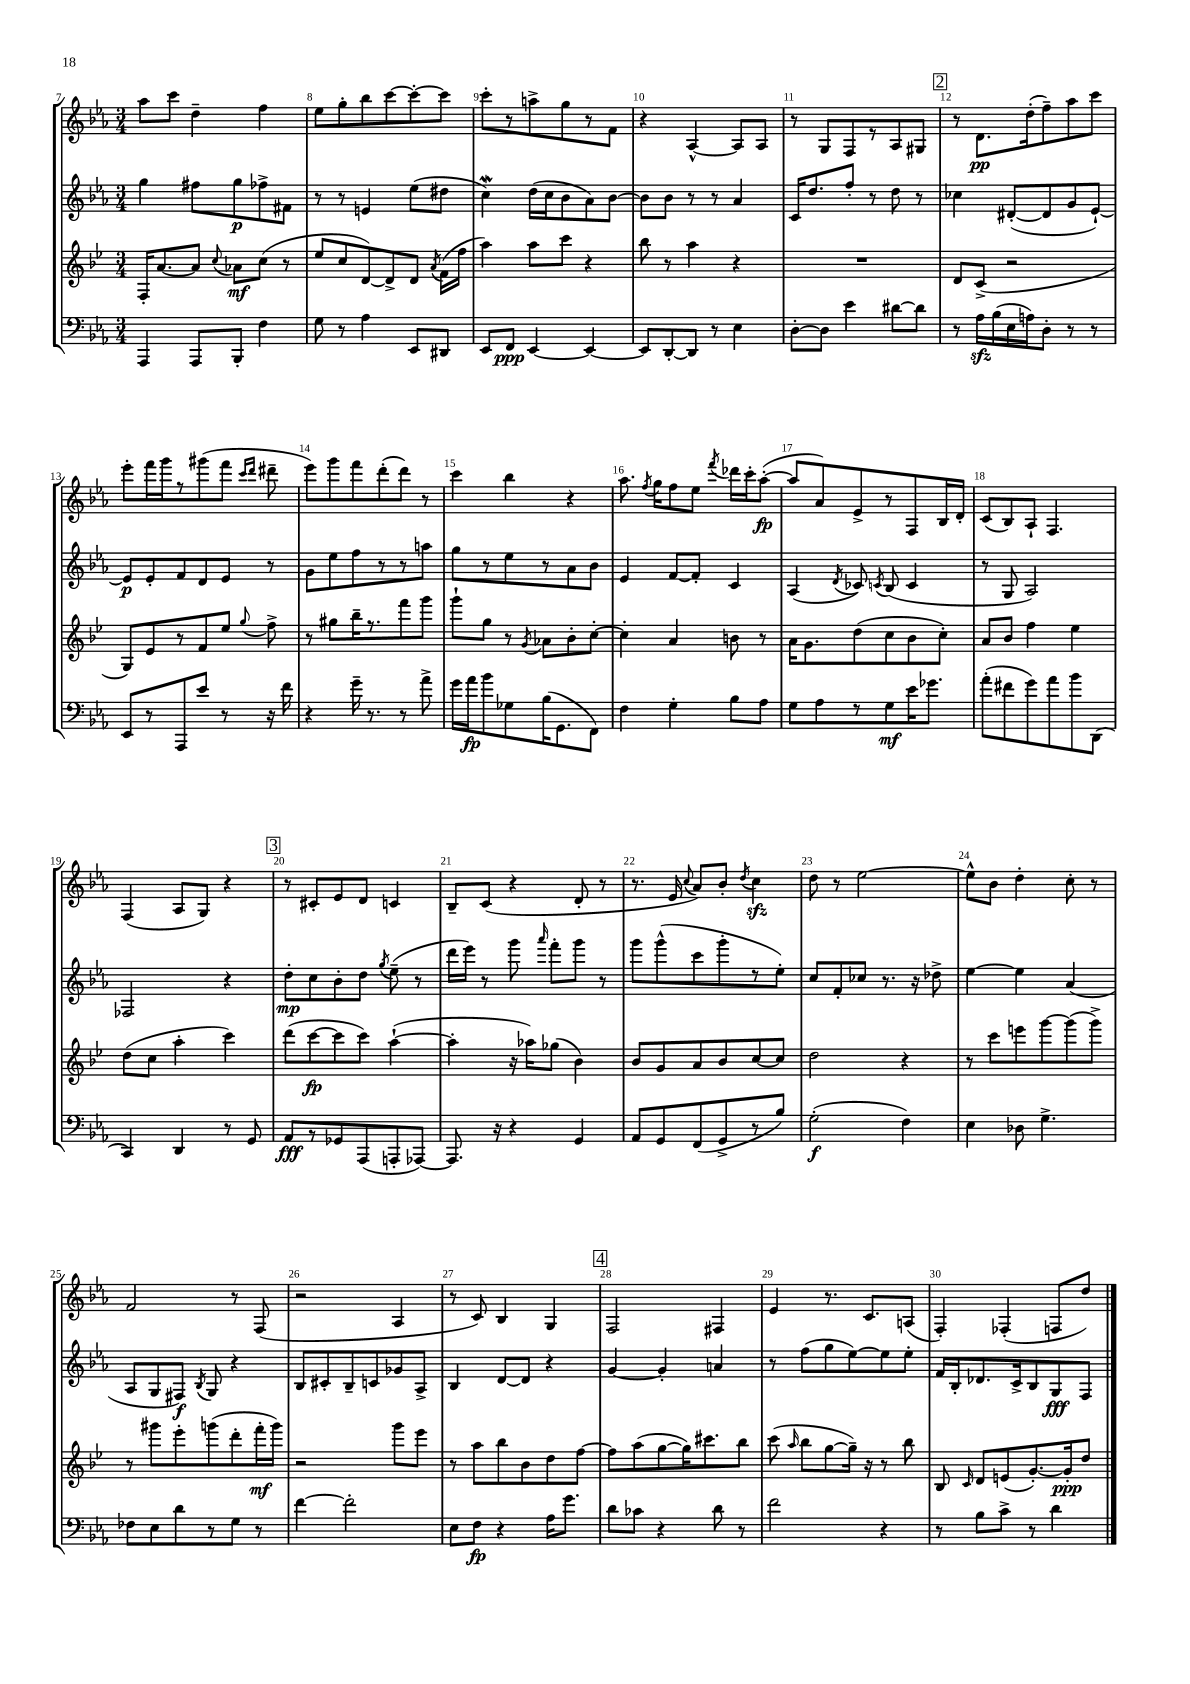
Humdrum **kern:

**kern	**dynam	**kern	**dynam	**kern	**dynam	**kern	**dynam
*part4	*part4	*part3	*part3	*part2	*part2	*part1	*part1
*staff4	*staff4	*staff3	*staff3	*staff2	*staff2	*staff1	*staff1
*clefF4	*	*clefG2	*	*clefG2	*	*clefG2	*
*k[b-e-a-]	*	*k[b-e-]	*	*k[b-e-a-]	*	*k[b-e-a-]	*
*M3/4	*	*M3/4	*	*M3/4	*	*M3/4	*
=7	=7	=7	=7	=7	=7	=7	=7
4AAA-/	.	16F'/KL	.	4gg\	.	8aa-\L	.
.	.	[8.a/	.	.	.	.	.
.	.	.	.	.	.	8ccc\J	.
8AAA-/L	.	8a/J]	.	8ff#X\L	.	4dd~\	.
.	.	8qqcc/	.	.	.	.	.
8BBB-'/J	.	8a-X\L	mf	8gg\	p	.	.
4F\	.	(8cc\J	.	8ff-X^\	.	4ff\	.
.	.	8r	.	8f#X\J	.	.	.
=8	=8	=8	=8	=8	=8	=8	=8
8G\	.	8ee-/L	.	8r	.	8ee-\L	.
8r	.	8cc/	.	8r	.	8gg'\	.
4A-\	.	[8d/)	.	4en/	.	8bb-\	.
.	.	8d^/]	.	.	.	[8ccc\	.
8EE-/L	.	8d/J	.	(8ee-\L	.	8ccc'\_	.
.	.	8qa/	.	.	.	.	.
8DD#X/J	.	(16f\LL	.	8dd#X\J	.	8ccc\J]	.
.	.	16ff\JJ	.	.	.	.	.
=9	=9	=9	=9	=9	=9	=9	=9
8EE-/L	.	4aa\)	.	4ccW\)	.	8ccc'\L	.
8FF/J	ppp	.	.	.	.	8r	.
[4EE-/	.	8aa\L	.	(16dd\LL	.	8aan^\	.
.	.	.	.	16cc\J	.	.	.
.	.	8ccc\J	.	8b-\	.	8gg\	.
4EE-/_	.	4r	.	8a-\)	.	8r	.
.	.	.	.	[8b-\J	.	8f\J	.
=10	=10	=10	=10	=10	=10	=10	=10
8EE-/L]	.	8bb-\	.	8b-\L]	.	4r	.
[8DD'/	.	8r	.	8b-\J	.	.	.
8DD/J]	.	4aa\	.	8r	.	[4A-^^/	.
8r	.	.	.	8r	.	.	.
4E-\	.	4r	.	4a-/	.	8A-/L]	.
.	.	.	.	.	.	8A-/J	.
=11	=11	=11	=11	=11	=11	=11	=11
[8D'\L	.	2.r	.	16c/KL	.	8r	.
.	.	.	.	8.dd/	.	.	.
8D\J]	.	.	.	.	.	8G/L	.
4e-\	.	.	.	8ff'/J	.	8F/	.
.	.	.	.	8r	.	8r	.
[8d#X\L	.	.	.	8dd\	.	8A-/	.
8d#\J]	.	.	.	8r	.	8G#X/J	.
!!LO:REH:place=s1:t=2
=12	=12	=12	=12	=12	=12	=12	=12
8r	.	8d/L	.	4cc-X\	.	8r	.
16A-zz\LL	.	(8c^/J	.	.	.	8.d\L	pp
(16B-\	.	.	.	.	.	.	.
16E-\	.	2r	.	([8d#X'/L	.	.	.
16An\J)	.	.	.	.	.	(16dd'\k	.
8D'\J	.	.	.	8d#/]	.	8ff~\)	.
8r	.	.	.	8g/	.	8aa-\	.
8r	.	.	.	[8e-`/J)	.	8ccc\J	.
!!LO:LB:g=z
=13	=13	=13	=13	=13	=13	=13	=13
8EE-/L	.	8G/L)	.	8e-/L]	p	8eee-'\L	.
8r	.	8e-/	.	8e-'/	.	16fff\L	.
.	.	.	.	.	.	16ggg\J	.
8AAA-/	.	8r	.	8f/	.	8r	.
8e-/J	.	8f/	.	8d/	.	(8ggg#X\	.
8r	.	8ee-/J	.	8e-/J	.	8fff\J	.
.	.	.	.	.	.	16qqccc/LL	.
.	.	8qqgg/	.	.	.	16qqddd/JJ	.
16r	.	8ff^\	.	8r	.	8ddd#X~\	.
16f\	.	.	.	.	.	.	.
=14	=14	=14	=14	=14	=14	=14	=14
4r	.	8r	.	8g\L	.	8eee-\L)	.
.	.	8gg#X\L	.	8ee-\	.	8ggg\	.
16g~\	.	16bb-~\K	.	8ff\	.	8fff\	.
8.r	.	8.r	.	.	.	.	.
.	.	.	.	8r	.	(8ddd'\	.
8r	.	8fff\	.	8r	.	8ddd\J)	.
8a-^\	.	8ggg\J	.	8aan\J	.	8r	.
=15	=15	=15	=15	=15	=15	=15	=15
16g\LL	.	8ggg`\L	.	8gg\L	.	4ccc\	.
16a-\J	fp	.	.	.	.	.	.
8b-\	.	8gg\J	.	8r	.	.	.
8G-X\	.	8r	.	8ee-\	.	4bb-\	.
.	.	8qg/	.	.	.	.	.
(16B-\K	.	8a-X\L	.	8r	.	.	.
8.GG\	.	.	.	.	.	.	.
.	.	8b-'\	.	8a-\	.	4r	.
8FF\J)	.	[8cc'\J	.	8b-\J	.	.	.
=16	=16	=16	=16	=16	=16	=16	=16
4F\	.	4cc'\]	.	4e-/	.	8.aa-\	.
.	.	.	.	.	.	8qff/	.
.	.	.	.	.	.	16gg\KL	.
4G'\	.	4a/	.	[8f/L	.	8ff\	.
.	.	.	.	8f'/J]	.	8ee-\J	.
.	.	.	.	.	.	8qfff/	.
8B-\L	.	8bn\	.	4c/	.	16ddd-X\LL	.
.	.	.	.	.	.	16ccc'\J	.
8A-\J	.	8r	.	.	.	([8aa-'\J	fp
=17	=17	=17	=17	=17	=17	=17	=17
8G\L	.	16a\KL	.	(4A-/	.	8aa-/L]	.
.	.	8.g\	.	.	.	.	.
8A-\	.	.	.	.	.	8a-/)	.
.	.	.	.	8qd/	.	.	.
8r	.	(8dd\	.	8c-X/)	.	8e-^/	.
.	.	.	.	8qcn/	.	.	.
8G\	mf	8cc\	.	(8B-/	.	8r	.
16e-\K	.	8b-\	.	4c/	.	8F/	.
8.g-X\J	.	.	.	.	.	.	.
.	.	8cc'\J)	.	.	.	16B-/L	.
.	.	.	.	.	.	16d'/JJ	.
=18	=18	=18	=18	=18	=18	=18	=18
(8a-'\L	.	8a/L	.	8r	.	(8c/L	.
8f#X\	.	8b-/J	.	8G/	.	8B-/)	.
8g\)	.	4ff\	.	2A-/)	.	8A-`/J	.
8a-\	.	.	.	.	.	4.F/	.
8b-\	.	4ee-\	.	.	.	.	.
(8DD\J	.	.	.	.	.	.	.
!!LO:LB:g=z
=19	=19	=19	=19	=19	=19	=19	=19
4CC/)	.	(8dd\L	.	2F-X/	.	(4F/	.
.	.	8cc\J	.	.	.	.	.
4DD/	.	4aa'\	.	.	.	8A-/L	.
.	.	.	.	.	.	8G/J)	.
8r	.	4ccc\)	.	4r	.	4r	.
8GG/	.	.	.	.	.	.	.
!!LO:REH:place=s1:t=3
=20	=20	=20	=20	=20	=20	=20	=20
8AA-/L	fff	(8ddd\L	.	8dd'\L	mp	8r	.
8r	.	[8ccc\	fp	8cc\	.	8c#X'/L	.
8GG-X/	.	8ccc\]	.	8b-'\	.	8e-/	.
(8AAA-/	.	8ccc\J)	.	8dd\J	.	8d/J	.
.	.	.	.	8qgg/	.	.	.
8AAAn'/	.	([4aa`\	.	(8ee-~\	.	4cn/	.
[8AAA-X/J)	.	.	.	8r	.	.	.
=21	=21	=21	=21	=21	=21	=21	=21
8.AAA-/]	.	4aa'\]	.	16ddd\LL	.	8B-~/L	.
.	.	.	.	16eee-\JJ)	.	.	.
.	.	.	.	8r	.	(8c/J	.
16r	.	.	.	.	.	.	.
4r	.	16r	.	8ggg\	.	4r	.
.	.	16aa-X\KL)	.	.	.	.	.
.	.	.	.	16qqaaa-/	.	.	.
.	.	(8gg-X\J	.	8fff'\L	.	.	.
4GG/	.	4b-\)	.	8ggg\J	.	8d'/	.
.	.	.	.	8r	.	8r	.
=22	=22	=22	=22	=22	=22	=22	=22
8AA-/L	.	8b-/L	.	8ggg\L	.	8.r	.
8GG/	.	8g/	.	(8ggg^^\	.	.	.
.	.	.	.	.	.	16e-/	.
.	.	.	.	.	.	8qqcc/	.
(8FF/	.	8a/	.	8ccc\	.	8a-/L)	.
8GG^/	.	8b-/	.	8ggg'\	.	8b-'/J	.
.	.	.	.	.	.	8qdd/	.
8r	.	[8cc/	.	8r	.	4cczz\	.
8B-/J)	.	8cc/J]	.	8ee-'\J)	.	.	.
=23	=23	=23	=23	=23	=23	=23	=23
(2G'\	f	2dd\	.	8cc/L	.	8dd\	.
.	.	.	.	8f'/	.	8r	.
.	.	.	.	8cc-X/J	.	[2ee-\	.
.	.	.	.	8.r	.	.	.
4F\)	.	4r	.	.	.	.	.
.	.	.	.	16r	.	.	.
.	.	.	.	8dd-X^\	.	.	.
=24	=24	=24	=24	=24	=24	=24	=24
4E-\	.	8r	.	[4ee-\	.	8ee-^^\L]	.
.	.	8ccc\L	.	.	.	8b-\J	.
8D-X\	.	8eeen\	.	4ee-\]	.	4dd'\	.
4.G^\	.	[8ggg\	.	.	.	.	.
.	.	(8ggg\]	.	(4a-/	.	8cc'\	.
.	.	8ggg^\J)	.	.	.	8r	.
!!LO:LB:g=z
=25	=25	=25	=25	=25	=25	=25	=25
8F-X\L	.	8r	.	8A-/L	.	2f/	.
8E-\	.	8ggg#X\L	.	8G/	.	.	.
8d\	.	8eee-'\	.	8F#X/J)	f	.	.
.	.	.	.	8qB-/	.	.	.
8r	.	(8gggn\	.	8G/	.	.	.
8G\J	.	8ddd'\	.	4r	.	8r	.
8r	.	16fff'\L	mf	.	.	(8F/	.
.	.	16ggg\JJ)	.	.	.	.	.
=26	=26	=26	=26	=26	=26	=26	=26
[4f\	.	2r	.	8B-/L	.	2r	.
.	.	.	.	8c#X'/	.	.	.
2f'\]	.	.	.	8B-~/	.	.	.
.	.	.	.	8cn/	.	.	.
.	.	8ggg\L	.	8g-X/	.	4A-/	.
.	.	8eee-\J	.	8A-^/J	.	.	.
=27	=27	=27	=27	=27	=27	=27	=27
8E-\L	.	8r	.	4B-/	.	8r	.
8F\J	fp	8aa\L	.	.	.	8c/)	.
4r	.	8bb-\	.	[8d/L	.	4B-/	.
.	.	8b-\	.	8d/J]	.	.	.
16A-\KL	.	8dd\	.	4r	.	4G/	.
8.g\J	.	.	.	.	.	.	.
.	.	[8ff\J	.	.	.	.	.
!!LO:REH:place=s1:t=4
=28	=28	=28	=28	=28	=28	=28	=28
8d\L	.	8ff\L]	.	[4g/	.	2F/	.
8c-X\J	.	(8aa\	.	.	.	.	.
4r	.	[8gg\	.	4g'/]	.	.	.
.	.	16gg\K])	.	.	.	.	.
.	.	8.ccc#X\	.	.	.	.	.
8d\	.	.	.	4an/	.	4F#X/	.
8r	.	8bb-\J	.	.	.	.	.
=29	=29	=29	=29	=29	=29	=29	=29
2f\	.	(8ccc\	.	8r	.	4e-/	.
.	.	16qqaa/	.	.	.	.	.
.	.	8bb-\L	.	(8ff\L	.	.	.
.	.	[8gg\	.	8gg\	.	8.r	.
.	.	16gg~\Jk])	.	[8ee-\)	.	.	.
.	.	16r	.	.	.	8.c/L	.
4r	.	8r	.	8ee-\]	.	.	.
.	.	8bb-\	.	8ee-'\J	.	(8An/J	.
=30	=30	=30	=30	=30	=30	=30	=30
8r	.	8B-/	.	16f/LL	.	4F'/)	.
.	.	.	.	16B-'/J	.	.	.
.	.	16qqc/	.	.	.	.	.
8B-\L	.	8d/L	.	8.d-X/	.	.	.
8c^\J	.	(8en/	.	.	.	(4F-X'/	.
.	.	.	.	16c^/k	.	.	.
8r	.	[8.g'/)	.	8B-/	.	.	.
4d\	.	.	.	8G/	fff	8Fn/L	.
.	.	16g'/k]	ppp	.	.	.	.
.	.	8dd/J	.	8F/J	.	8dd/J)	.
==	==	==	==	==	==	==	==
*-	*-	*-	*-	*-	*-	*-	*-
